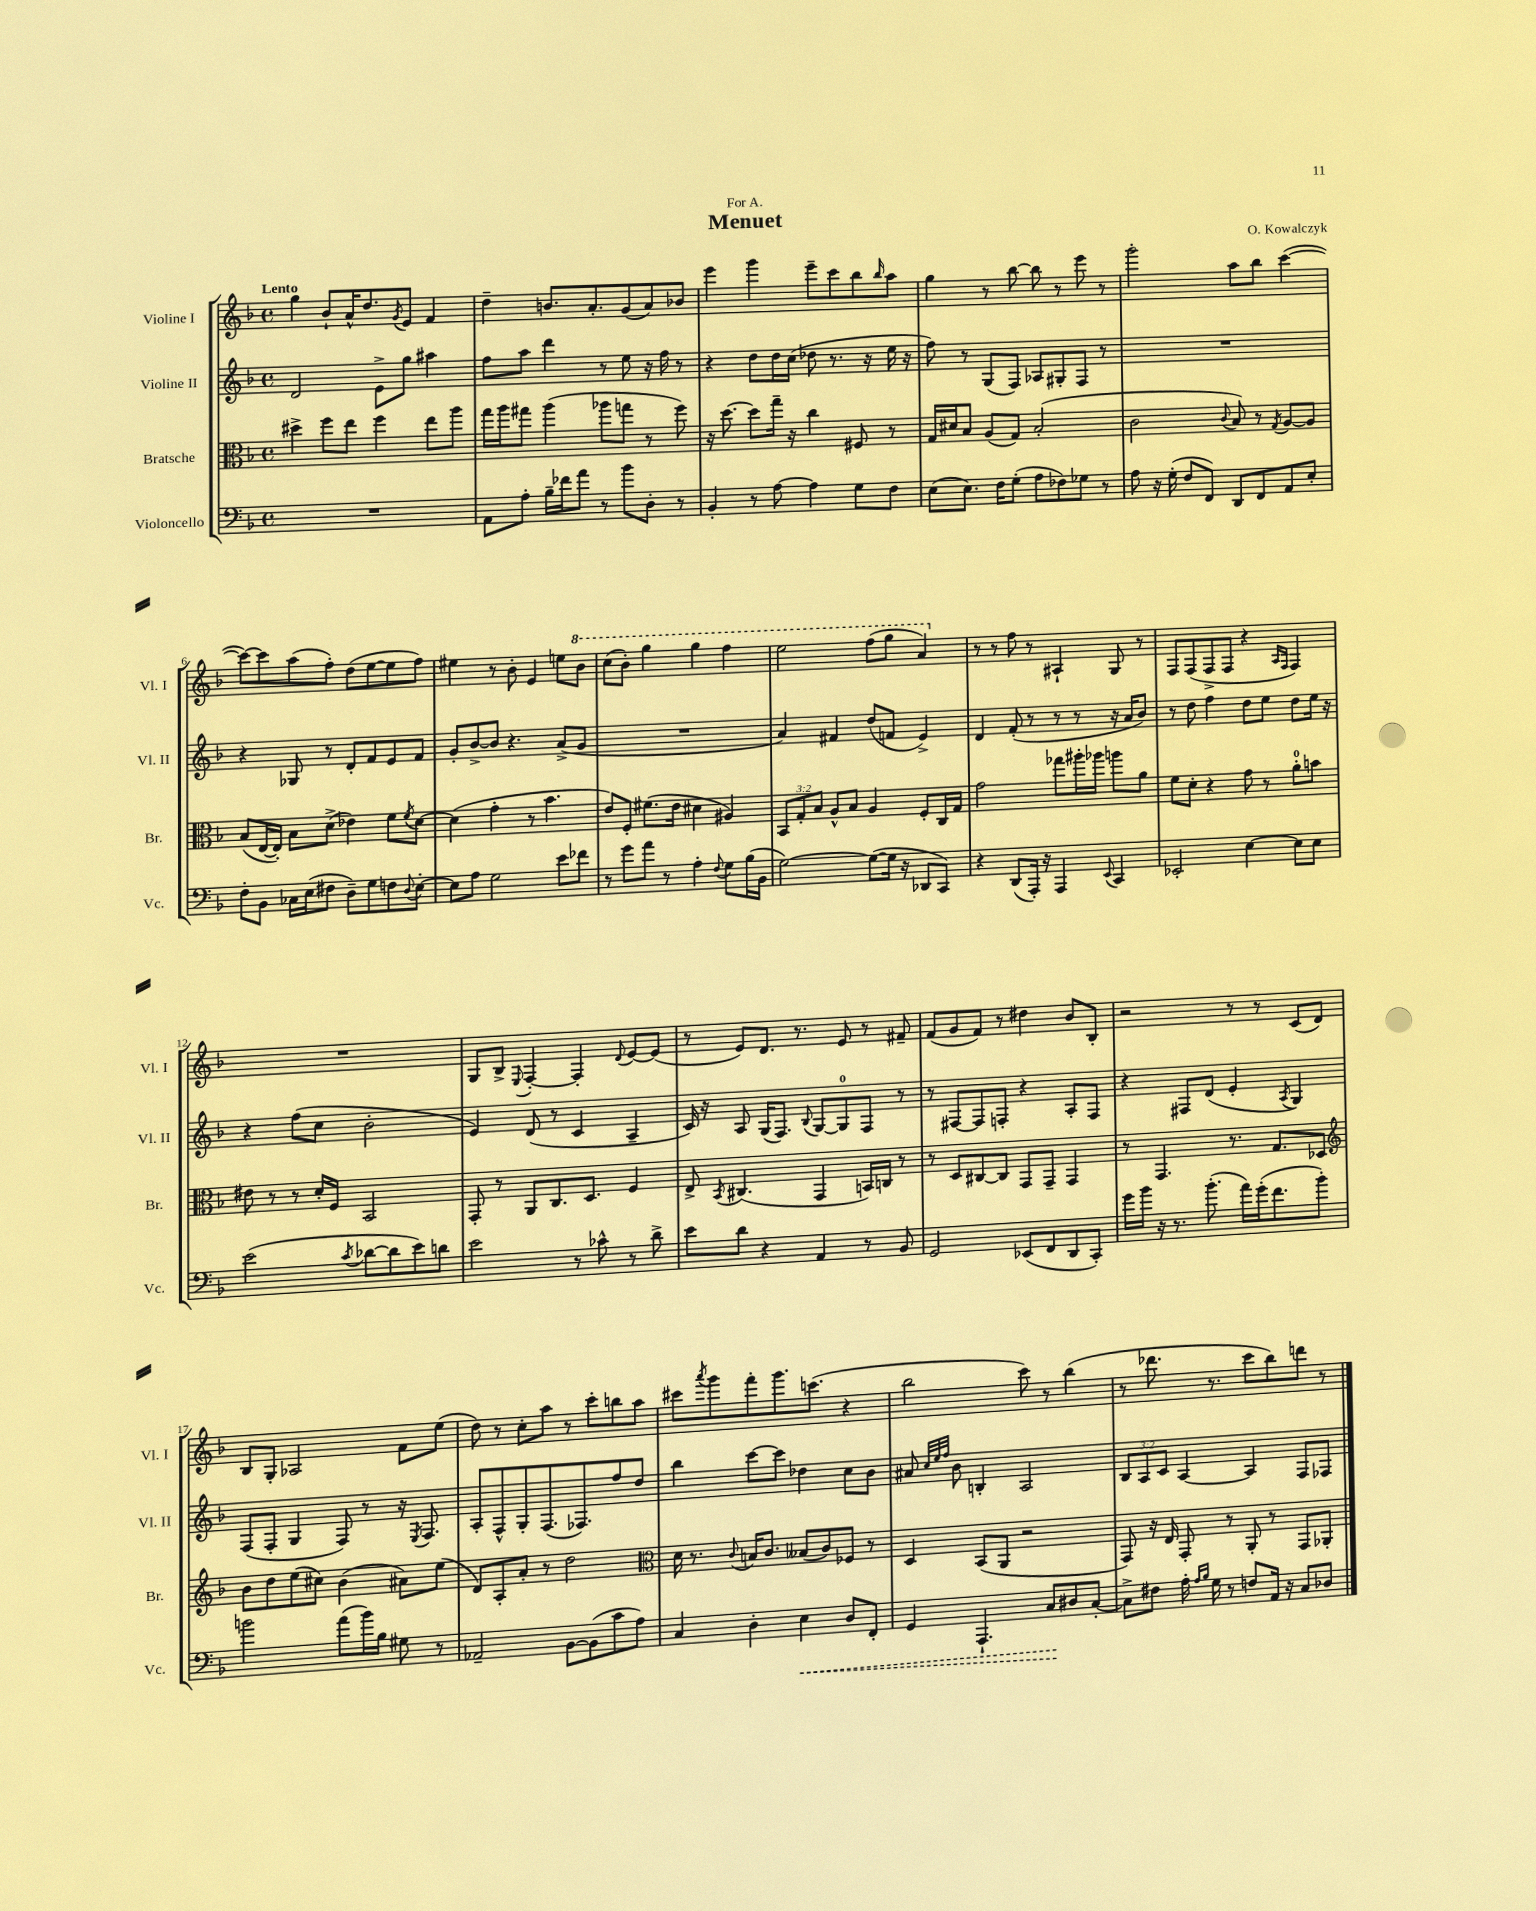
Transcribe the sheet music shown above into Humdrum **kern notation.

**kern	**kern	**kern	**kern
*staff4	*staff3	*staff2	*staff1
*clefF4	*clefC3	*clefG2	*clefG2
*k[b-]	*k[b-]	*k[b-]	*k[b-]
*M4/4	*M4/4	*M4/4	*M4/4
*met(c)	*met(c)	*met(c)	*met(c)
1r	4dd#^\	2d/	4gg\
.	8ff\L	.	8b-`/L
.	8ee\J	.	16a^^/K
.	.	.	8.dd/
.	4ff\	8e^\L	.
.	.	.	8qg/
.	.	8gg\J	8e/J
.	8ee\L	4aa#\	4f/
.	8aa\J	.	.
=	=	=	=
8AA\L	16gg\LL	8ff\L	4dd~\
.	16aa\J	.	.
8A'\J	8gg#\J	8aa\J	.
16B-~\LL	(4aa\	4ddd\	8.b/L
16f-\J	.	.	.
8a\J	.	.	.
.	.	.	8.a'/
8r	8aa-\L	8r	.
8b-\L	8gg\J	8ee\	(8g/
8D'\J	8r	16r	8a/)
.	.	16ff\	.
8r	8ff\)	8r	8b-/J
=	=	=	=
4BB-'/	16r	4r	4eee\
.	[8.dd\	.	.
8r	8dd\]L	8dd\L	4ggg\
[8A\	16gg~\Jk	16dd\L	.
.	16r	(16cc\JJ	.
4A\]	4cc\	8dd-\	8eee~\L
.	.	8.r	8ccc\
8G\L	8F#/	.	8bb-\
.	.	16r	.
.	.	.	16qqbb-/
8F\J	8r	16ee\	8aa\J
.	.	16r	.
=	=	=	=
(8E\L	16G/LL	8ff\)	4gg\
.	16d#/J	.	.
8.E\J)	8B-/J	8r	.
.	(8A/L	(8G/L	8r
16F\LK	.	.	.
(8G'\J	8G/J)	8F/J)	[8bb-\
8A\L	(2B-'/	8A-/L	8bb-\]
8F-\)	.	8G#'/	8r
8G-\J	.	8F/J	8eee\
8r	.	8r	8r
=	=	=	=
8A\	2c\	1r	2ggg'\
16r	.	.	.
(16G'\	.	.	.
8F/L	.	.	.
8FF/J)	.	.	.
.	8qqc/	.	.
8DD/L	8B-/)	.	8aa\L
8FF/	8r	.	8bb-\J
.	8qG/	.	.
8AA/	[8A/L	.	([4ccc\
8E'/J	8A/]J	.	.
=	=	=	=
8F'\L	(8B-/L	4r	8ccc\_L)
8BB-\J	[16E/L	.	8ccc\]
.	16E'/]JJ)	.	.
16C-\LL	8B-\L	8G-/	(8aa\
(16E\J	.	.	.
8F#\J	(8d^\J	8r	8ff'\J)
8D~\L)	4e-\)	8d'/L	(8dd\L
8G\	.	8f/	[8ee\
8F\	8f\L	8e/	8ee\]
8qqD/	8qf/	.	.
[8E'\J	[8d\J	8f/J	8ff\J)
=	=	=	=
8E\]L	(4d\]	8g'/L	4ee#\
8A\J	.	[8b-^/	.
2G\	4g'\	8b-/]J	8r
.	.	4.r	8b-'\
.	8r	.	4e/
.	4.b-\	.	.
8e\L	.	(8a^/L	8ee\L
8f-\J	.	8g/J	8bb-\J
=	=	=	=
8r	8e/L)	1r	(8ccc\L
8g\L	8F'/J	.	8bb-'\J)
8a\J	(8.f#\L	.	4ggg\
8r	.	.	.
.	16e\Jk	.	.
4A'\	4d#\	.	4ggg\
8qqF/	.	.	.
8G\L	4A#/)	.	4fff\
(16B-\L	.	.	.
16BB-\JJ	.	.	.
=	=	=	=
[2G\)	12BB-/L	4a/)	2eee\
.	12G'/	.	.
.	12B-/J	.	.
.	8A^^/L	4f#/	.
.	8B-/J	.	.
(8G\_L	4A/	(8dd/L	(8fff\L
16G\]Jk	.	8f/J	8ggg\J
16r	.	.	.
8DD-/L	8F'/L	4e^/)	4aa/)
8CC/J)	16C/L	.	.
.	16G/JJ	.	.
=	=	=	=
4r	2g\	4d/	8r
.	.	.	8r
(8DD/L	.	(8f'/	8ff\
16AAA'/Jk)	.	8r	8r
16r	.	.	.
4AAA/	8gg-\L	8r	4A#`/
.	16aa#'\L	8r	.
.	16aa-\JJ	.	.
8qqEE/	.	.	.
4CC/	8aa\L	16r	8G/
.	.	16a/LK	.
.	8a\J	8b-/J)	8r
=	=	=	=
2EE-'/	8f\L	8r	8F/L
.	8d'\J	8dd\	(8F/
.	4r	4ff\	8F^/
.	.	.	8F/J
[4E\	8g\	8dd\L	4r
.	8r	8ee\J	.
.	.	.	16qqA/LL
.	.	.	16qqF/JJ
8E\]L	8a'\L	8dd\L	4F/)
8E\J	8b\J	16ee\Jk	.
.	.	16r	.
=	=	=	=
(2e\	8e#\	4r	1r
.	8r	.	.
.	8r	(8ff\L	.
.	16d'/LL	8cc\J	.
.	16F/JJ	.	.
8qc/	.	.	.
[8d-\L	2BB-/	2b-'\	.
8d-\]	.	.	.
8e\)	.	.	.
8d\J	.	.	.
=	=	=	=
2e\	8GG'/	4e/)	8G/L
.	8r	.	8B-^/J
.	.	.	8qqE/
.	8AA/L	(8d/	[4F'/
.	8.C/	8r	.
8r	.	4c/	4F'/]
.	8.D/J	.	.
8c-^^\	.	.	.
.	.	.	8qqd/
8r	4F/	4A~/	[8e/L
8d^\	.	.	(8e/]J
=	=	=	=
8e\L	8E^/	16c/)	8r
.	.	16r	.
.	8qBB-/	.	.
8d\J	(4.C#/	8A/	8e/L)
4r	.	(16G/LK	8.d/J
.	.	8.F/J)	.
.	.	.	8.r
.	.	8qqB-/	.
4AA/	4GG/	[8G/L	.
.	.	8G/]	8e/
8r	16BB/LL)	8F/J	8r
.	16C/JJ	.	.
8BB-/	8r	8r	8f#~/
=	=	=	=
2GG/	8r	8r	(8f/L
.	8D/L	[8F#/L	8g/
.	[8C#/	8F#/]	8f/J)
.	8C#/]J	8F'/J	8r
(8EE-/L	8GG/L	4r	4dd#\
8FF/	8GG~/J	.	.
8DD/	4GG/	8A'/L	8b-/L
8CC'/J)	.	8F/J	8B-'/J
=	=	=	=
16g\LL	8r	4r	2r
16b-\JJ	.	.	.
16r	4.GG/	.	.
8.r	.	.	.
.	.	8F#/L	.
(8.b-'\	.	(8d/J	.
.	8.r	4e'/	8r
16a\LL)	.	.	.
(16g'\J	.	.	8r
8.f\	8.G/L	.	.
.	.	8qA/	.
.	.	4G/)	(8c/L
8b-'\J)	8D-/J	.	8d/J)
=	=	=	=
*	*clefG2	*	*
2b\	8b-\L	(8F/L	8B-/L
.	8dd\	8F'/J	8G'/J
.	(8ee\	4G/	2A-/
.	8cc#\J)	.	.
(8a\L	(4b-\	8F/)	.
16b\L)	.	8r	.
16B-\JJ	.	.	.
8G#\	8a#\L)	16r	8f\L
.	.	8qE/	.
.	.	8.F/	.
8r	(8ee\J	.	(8ee\J
=	=	=	=
2AA-~/	8d/L)	8A'/L	8dd\)
.	8A'/	8F^^/	8r
.	8a'/J	8G'/	8cc'\L
.	8r	(8.F/	8aa\J
[8BB-\L	2dd\	.	8r
.	.	8.F-/)	.
(8BB-\]	.	.	8ccc'\L
8c\	.	8ff/	8bb\
8A\J)	.	8dd/J	8aa\J
=	=	=	=
*	*clefC3	*	*
4C/	16d\	4bb-\	8ccc#\L
.	8.r	.	.
.	.	.	8qaaa/
.	.	.	8ggg\
.	8qqc/	.	.
4D'\	16B/LK	[8ccc\L	8fff'\
.	8.c/J	.	.
.	.	8ccc\]J	8.ggg\
4E\	(8B--/L	4dd-\	.
.	.	.	(8.ccc\J
.	8c/)	.	.
8D/L	8F-/J	8cc\L	4r
8FF'/J	8r	8b-\J	.
=	=	=	=
4GG/	4D/	8a#/	2bb-\
.	.	32qqcc/LLL	.
.	.	32qqee/	.
.	.	32qqff/JJJ	.
.	.	8b-\	.
4.AAA`/	(8BB-/L	4B'/	.
.	8AA/J	.	.
.	2r	2A/	8ccc\)
8C/L	.	.	8r
8D#/	.	.	(4bb-\
[8C'/J	.	.	.
=	=	=	=
8C^\]L	8GG/)	12B-/L	8r
.	.	12A/	.
8F#\J	16r	.	8.ddd-\
.	.	12c/J	.
.	16E/	.	.
16A'\	8GG'/	[4A/	.
16qqA/LL	.	.	.
16qqB-/JJ	.	.	.
16G\	.	.	8.r
8r	8r	.	.
8F/L	8AA'/	4A/]	8ccc\L
16AA/Jk	8r	.	8bb-\)
16r	.	.	.
8C/L	8GG/L	8F/L	8ddd\J
8D-/J	8AA-'/J	8F-/J	8r
==	==	==	==
*-	*-	*-	*-
